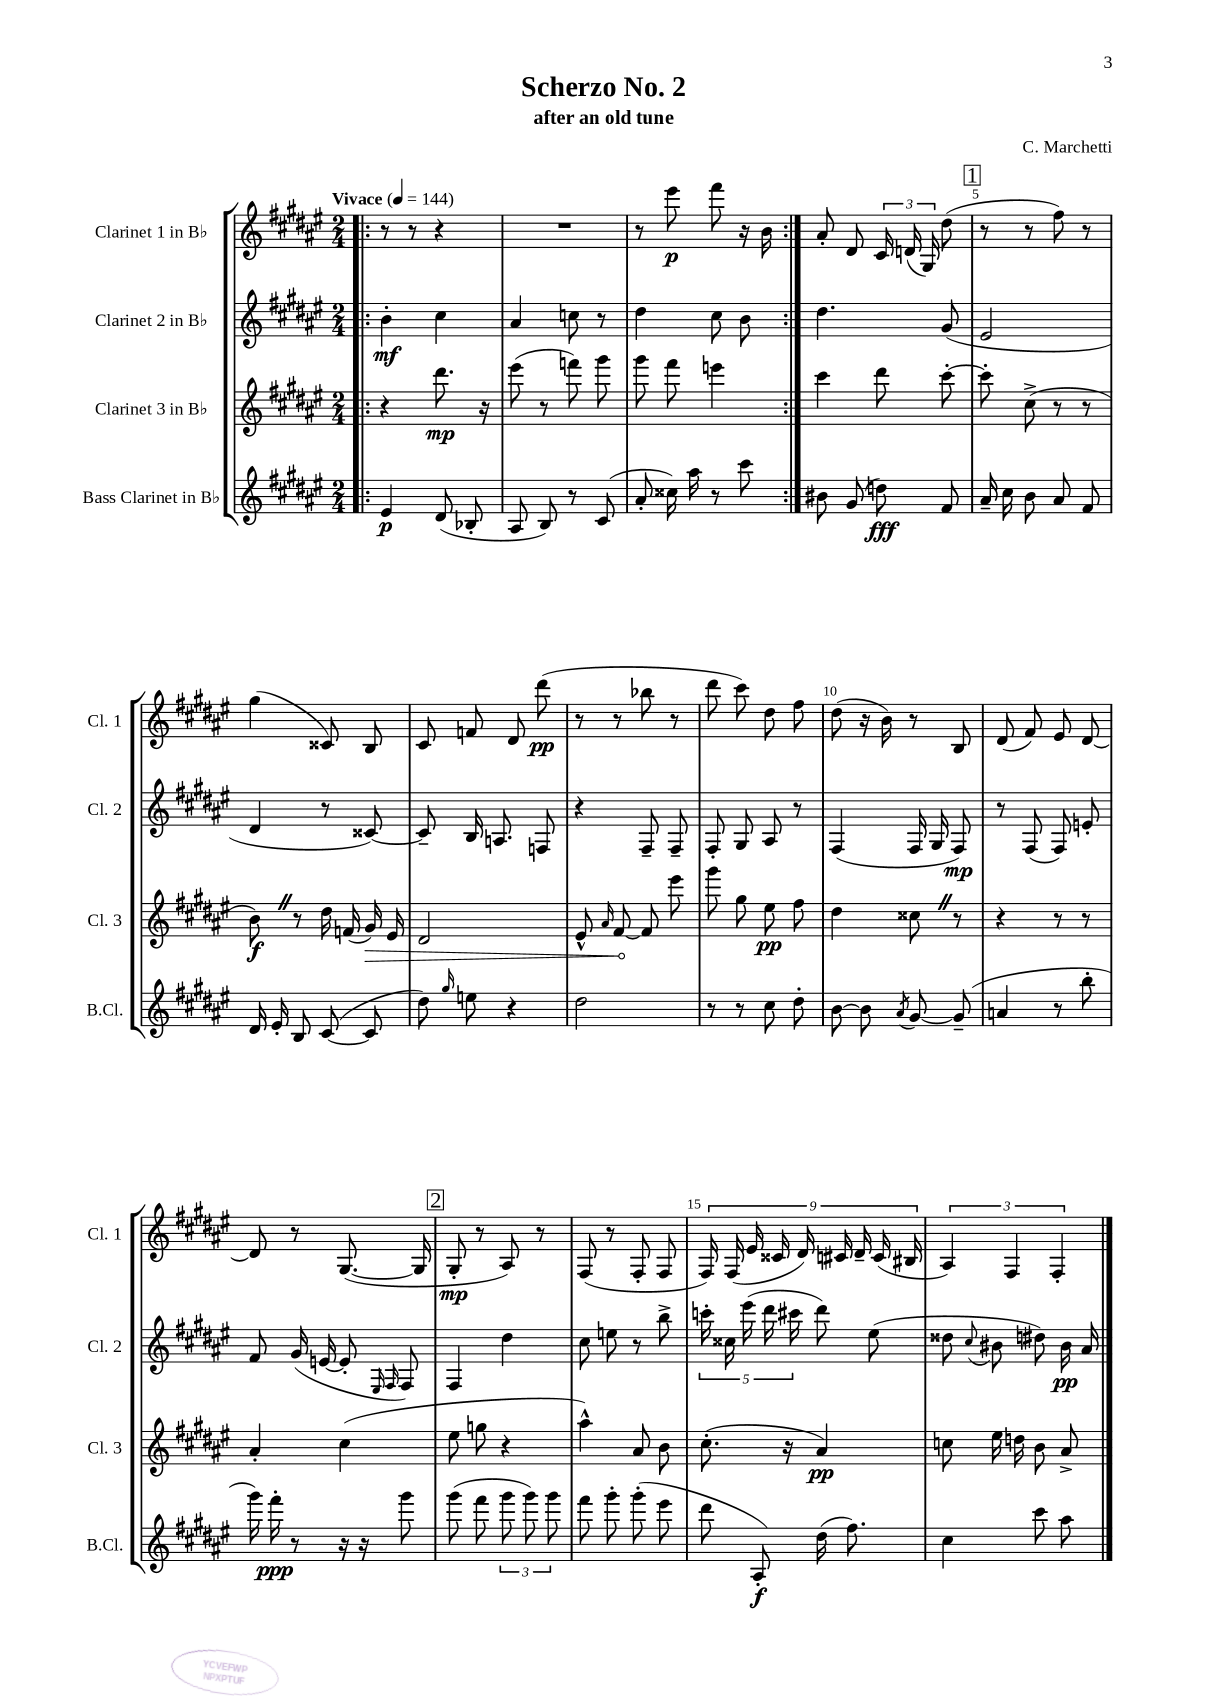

**kern	**dynam	**kern	**dynam	**kern	**dynam	**kern	**dynam
*part4	*part4	*part3	*part3	*part2	*part2	*part1	*part1
*staff4	*staff4	*staff3	*staff3	*staff2	*staff2	*staff1	*staff1
*I"Bass Clarinet in B♭	*	*I"Clarinet 3 in B♭	*	*I"Clarinet 2 in B♭	*	*I"Clarinet 1 in B♭	*
*I'B.Cl.	*	*I'Cl. 3	*	*I'Cl. 2	*	*I'Cl. 1	*
*clefG2	*	*clefG2	*	*clefG2	*	*clefG2	*
*k[f#c#g#d#a#e#]	*	*k[f#c#g#d#a#e#]	*	*k[f#c#g#d#a#e#]	*	*k[f#c#g#d#a#e#]	*
*M2/4	*	*M2/4	*	*M2/4	*	*M2/4	*
*MM144	*	*MM144	*	*MM144	*	*MM144	*
=1!|:	=1!|:	=1!|:	=1!|:	=1!|:	=1!|:	=1!|:	=1!|:
!	!	!	!	!	!	!LO:TX:a:B:t=Vivace	!
4e#/	p	4r	.	4b'\	mf	8r	.
.	.	.	.	.	.	8r	.
(8d#/	.	8.ddd#\	mp	4cc#\	.	4r	.
8B-X'/	.	.	.	.	.	.	.
.	.	16r	.	.	.	.	.
=2	=2	=2	=2	=2	=2	=2	=2
8A#/	.	(8eee#\	.	4a#/	.	2r	.
8B/)	.	8r	.	.	.	.	.
8r	.	8fffn\)	.	8ccn\	.	.	.
(8c#/	.	8ggg#\	.	8r	.	.	.
=3	=3	=3	=3	=3	=3	=3	=3
8a#'/	.	8ggg#\	.	4dd#\	.	8r	.
16cc##X\)	.	8fff#\	.	.	.	8eee#\	p
16aa#\	.	.	.	.	.	.	.
8r	.	4eeen\	.	8cc#\	.	8fff#\	.
8ccc#\	.	.	.	8b\	.	16r	.
.	.	.	.	.	.	16b\	.
=4:|!	=4:|!	=4:|!	=4:|!	=4:|!	=4:|!	=4:|!	=4:|!
8b#X\	.	4ccc#\	.	4.dd#\	.	8a#'/	.
(8g#/	.	.	.	.	.	8d#/	.
8ddn\)	fff	8ddd#\	.	.	.	24c#/	.
.	.	.	.	.	.	(24dn/	.
.	.	.	.	.	.	24G#/)	.
8f#/	.	[8ccc#'\	.	(8g#/	.	(8dd#\	.
!!LO:REH:place=s1:t=1
=5	=5	=5	=5	=5	=5	=5	=5
16a#~/	.	8ccc#'\]	.	2e#/	.	8r	.
16cc#\	.	.	.	.	.	.	.
8b\	.	(8cc#^\	.	.	.	8r	.
8a#/	.	8r	.	.	.	8ff#\)	.
8f#/	.	8r	.	.	.	8r	.
!!LO:LB:g=z
=6	=6	=6	=6	=6	=6	=6	=6
16d#/	.	8bZ\)	f	4d#/	.	(4gg#\	.
16e#'/	.	.	.	.	.	.	.
8B/	.	8r	.	.	.	.	.
([8c#/	.	16dd#\	.	8r	.	8c##X/)	.
.	.	(16fn/	.	.	.	.	.
!	!	!	!LO:HP:b	!	!	!	!
8c#/]	.	16g#/)	>	[8c##X/)	.	8B/	.
.	.	16e#/	.	.	.	.	.
=7	=7	=7	=7	=7	=7	=7	=7
8dd#\)	.	2d#/	.	8c##~/]	.	8c#/	.
16qqgg#/	.	.	.	.	.	.	.
8een\	.	.	.	16B/	.	8fn/	.
.	.	.	.	8.An/	.	.	.
4r	.	.	.	.	.	8d#/	.
.	.	.	.	8Fn/	.	(8ddd#\	pp
=8	=8	=8	=8	=8	=8	=8	=8
2dd#\	.	8e#^^/	.	4r	.	8r	.
.	.	16qqa#/	.	.	.	.	.
.	.	[8f#/	.	.	.	8r	.
.	.	8f#/]	]	8F#~/	.	8bb-X\	.
.	.	8eee#\	.	8F#~/	.	8r	.
=9	=9	=9	=9	=9	=9	=9	=9
8r	.	8ggg#\	.	8F#'/	.	8ddd#\	.
8r	.	8gg#\	.	8G#/	.	8ccc#\)	.
8cc#\	.	8ee#\	pp	8A#/	.	8dd#\	.
8dd#'\	.	8ff#\	.	8r	.	8ff#\	.
=10	=10	=10	=10	=10	=10	=10	=10
[8b\	.	4dd#\	.	(4F#/	.	(8dd#\	.
8b\]	.	.	.	.	.	16r	.
.	.	.	.	.	.	16b\)	.
8qa#/	.	.	.	.	.	.	.
[8g#/	.	8cc##XZ\	.	16F#/	.	8r	.
.	.	.	.	16G#/	.	.	.
(8g#~/]	.	8r	.	8F#/)	mp	8B/	.
=11	=11	=11	=11	=11	=11	=11	=11
4an/	.	4r	.	8r	.	(8d#/	.
.	.	.	.	(8F#/	.	8f#/)	.
8r	.	8r	.	8F#/)	.	8e#/	.
8bb'\	.	8r	.	8en'/	.	[8d#/	.
!!LO:LB:g=z
=12	=12	=12	=12	=12	=12	=12	=12
16ggg#\)	.	4a#'/	.	8f#/	.	8d#/]	.
16fff#'\	ppp	.	.	.	.	.	.
8r	.	.	.	(16g#/	.	8r	.
.	.	.	.	[16en/	.	.	.
16r	.	(4cc#\	.	8e'/]	.	([8.G#/	.
16r	.	.	.	.	.	.	.
.	.	.	.	16qqE#/	.	.	.
.	.	.	.	16qqF#/	.	.	.
8ggg#\	.	.	.	8F#/)	.	.	.
.	.	.	.	.	.	16G#/]	.
!!LO:REH:place=s1:t=2
=13	=13	=13	=13	=13	=13	=13	=13
(8ggg#\	.	8ee#\	.	4F#/	.	8G#'/	mp
8fff#\	.	8ggn\	.	.	.	8r	.
12ggg#\	.	4r	.	4dd#\	.	8A#/)	.
12ggg#\)	.	.	.	.	.	.	.
.	.	.	.	.	.	8r	.
12ggg#\	.	.	.	.	.	.	.
=14	=14	=14	=14	=14	=14	=14	=14
8fff#\	.	4aa#^^\)	.	8cc#\	.	(8F#/	.
8ggg#'\	.	.	.	8een\	.	8r	.
(8ggg#'\	.	8a#/	.	8r	.	8F#'/	.
8eee#\	.	8b\	.	8bb^\	.	8F#/	.
=15	=15	=15	=15	=15	=15	=15	=15
8ddd#\	.	(8.cc#'\	.	20cccn'\	.	18F#/)	.
.	.	.	.	20cc##X\	.	.	.
.	.	.	.	.	.	(18F#/	.
.	.	.	.	(20eee#\	.	.	.
.	.	.	.	.	.	18e#/	.
8A#'/)	f	.	.	.	.	.	.
.	.	.	.	20ddd#\	.	.	.
.	.	.	.	.	.	18c##X/	.
.	.	16r	.	.	.	.	.
.	.	.	.	20ccc#X\	.	.	.
.	.	.	.	.	.	18d#/)	.
(16dd#\	.	4a#/)	pp	8ddd#\)	.	.	.
.	.	.	.	.	.	18c#X/	.
8.ff#\)	.	.	.	.	.	.	.
.	.	.	.	.	.	18d#~/	.
.	.	.	.	(8ee#\	.	.	.
.	.	.	.	.	.	(18c#/	.
.	.	.	.	.	.	18B#X/	.
=16	=16	=16	=16	=16	=16	=16	=16
4cc#\	.	8ccn\	.	8dd##X\	.	6A#/)	.
.	.	.	.	8qqcc#/	.	.	.
.	.	16ee#\	.	8b#X\	.	.	.
.	.	.	.	.	.	6F#/	.
.	.	16ddn\	.	.	.	.	.
8ccc#\	.	8b\	.	8dd#X\)	.	.	.
.	.	.	.	.	.	6F#'/	.
8aa#\	.	8a#^/	.	16b#\	pp	.	.
.	.	.	.	16a#/	.	.	.
==	==	==	==	==	==	==	==
*-	*-	*-	*-	*-	*-	*-	*-
